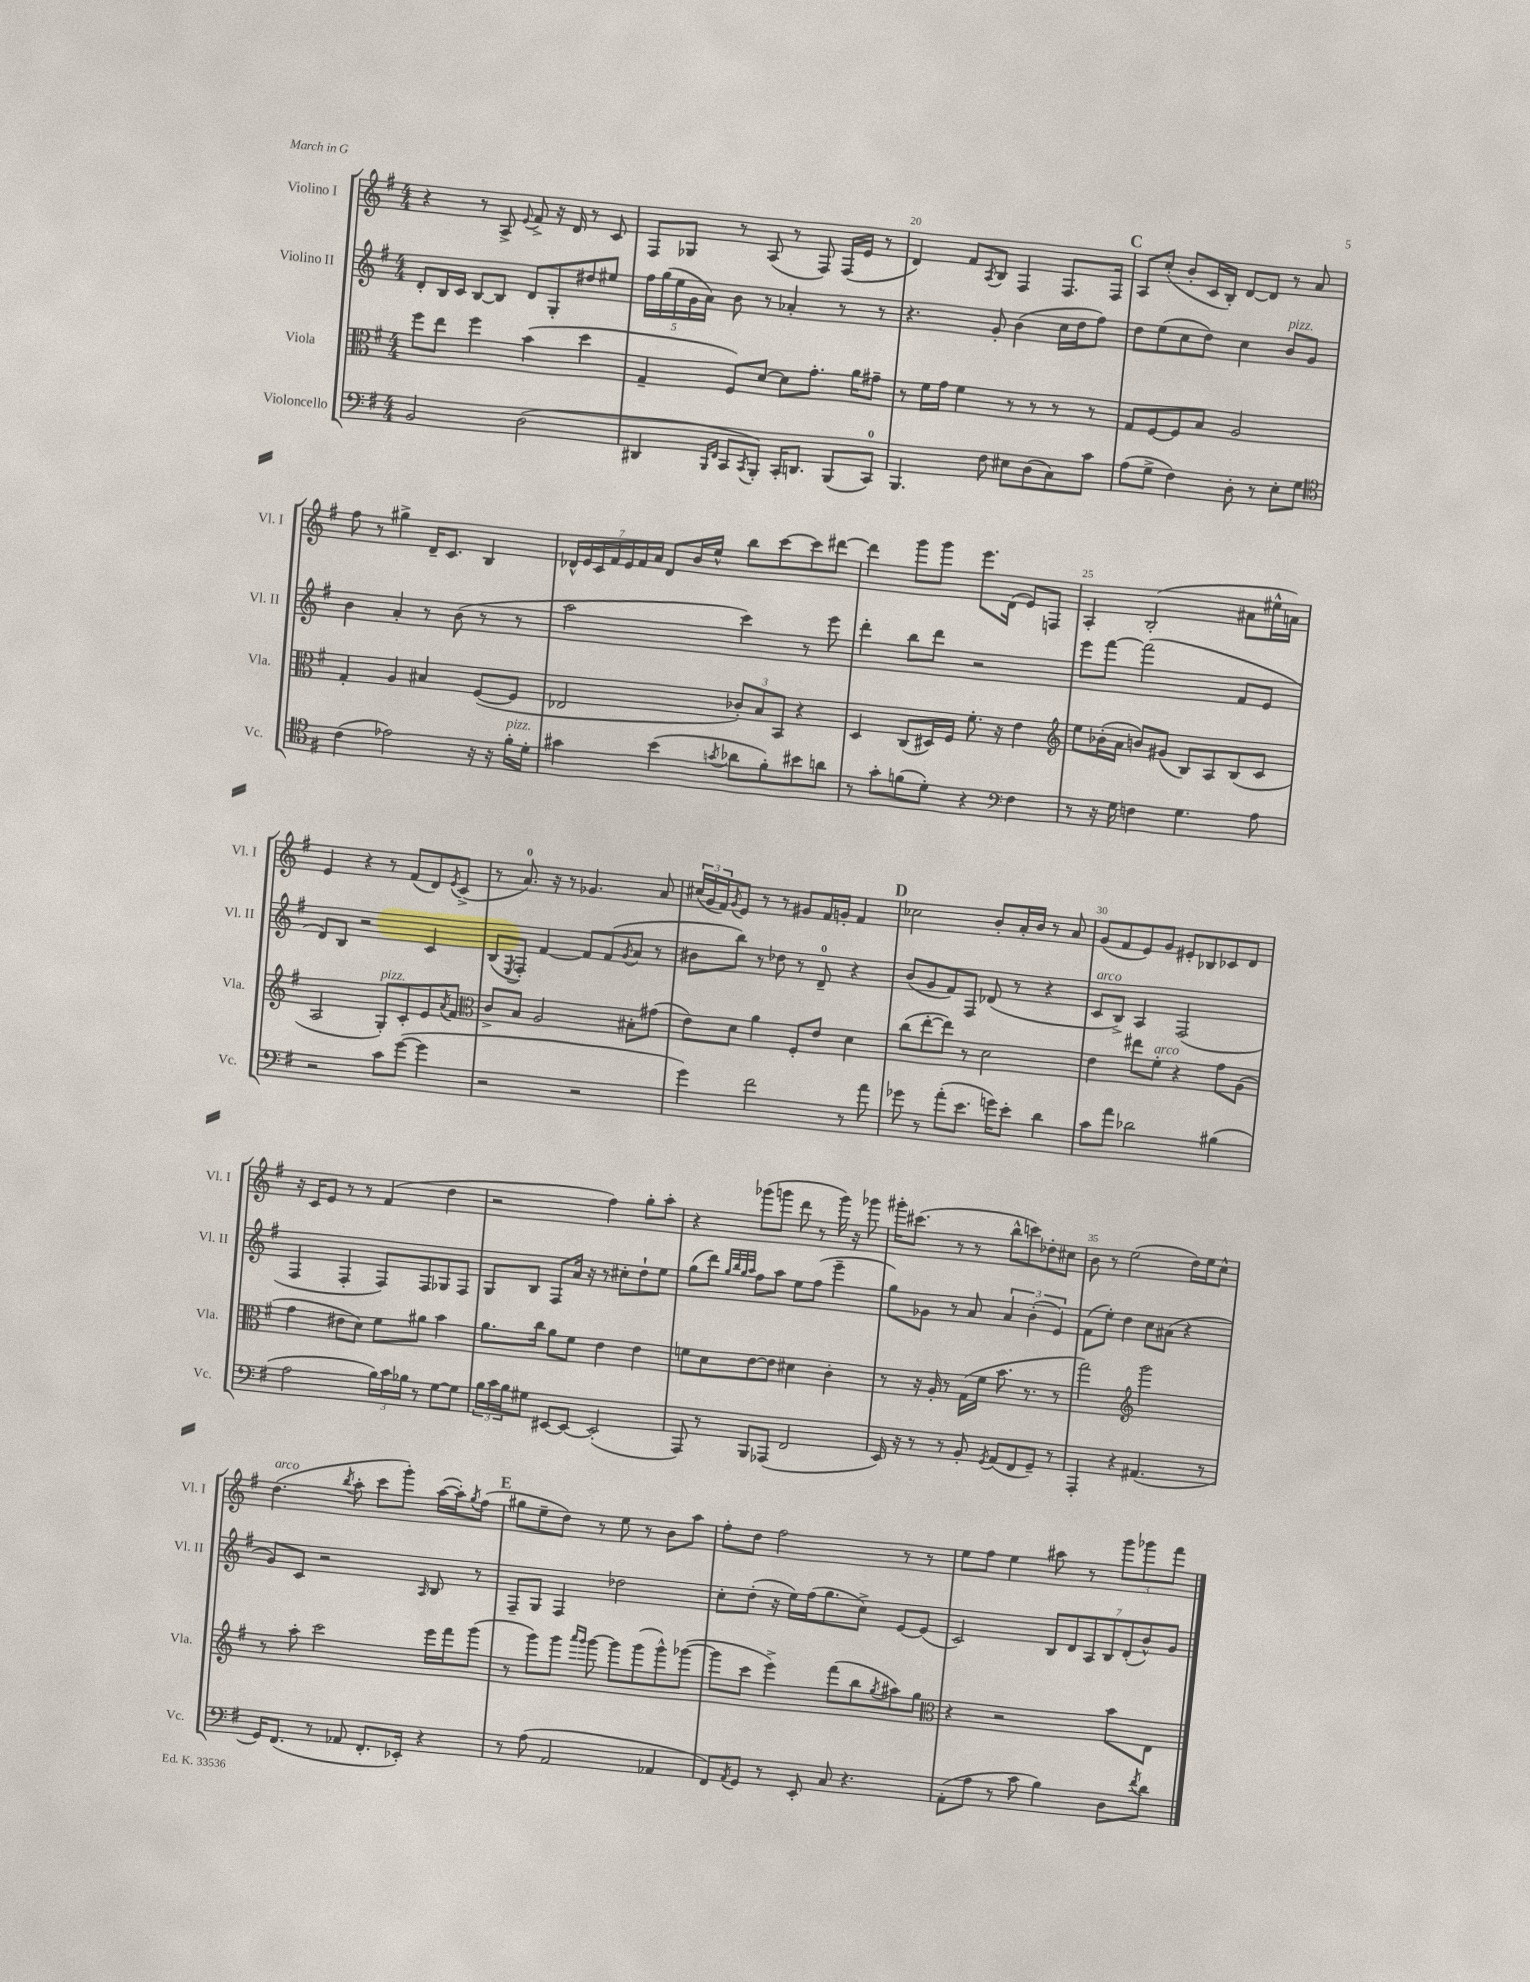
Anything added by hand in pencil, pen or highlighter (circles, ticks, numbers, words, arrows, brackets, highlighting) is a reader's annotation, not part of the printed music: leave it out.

**kern	**kern	**kern	**kern
*staff4	*staff3	*staff2	*staff1
*clefF4	*clefC3	*clefG2	*clefG2
*k[f#]	*k[f#]	*k[f#]	*k[f#]
*M4/4	*M4/4	*M4/4	*M4/4
2BB	8ff#	8d'	4r
.	8ee	16B	.
.	.	16c	.
.	4ff#	[8B	8r
.	.	8B]	8A^
.	.	.	8qqe
(2D	(4b	8d	8f#^
.	.	8G'	16r
.	.	.	16d
.	4dd	8dd#	8r
.	.	8ee#	8c
=	=	=	=
4DD#	4G~	20ff#	8F#
.	.	(20gg	.
.	.	20ee	.
.	.	.	8G-
.	.	20g	.
.	.	20a)	.
16qqBBB	.	.	.
16qqFF#	.	.	.
8CC	8F#)	8b	8r
8qCC	.	.	.
8BBB')	[8d	8r	(8A
16CC'	8d]	4a-'	8r
8.DD	.	.	.
.	8.g'	.	8F#)
(8BBB	.	8r	(16F#
.	16a	.	16e
8CC)	8g#~	8r	8r
=	=	=	=
4.BBB	8r	4.r	4d)
.	16f#	.	.
.	16g	.	.
.	4f#	.	8f#
.	.	.	8qA
8F#	.	8g'	8B
8E#	8r	(4b	4F#
(8D	8r	.	.
8C)	8r	16cc	8.F#
.	.	16dd	.
8c	8r	8ff#)	.
.	.	.	16F#
=	=	=	=
(8A	8G	8dd	8A
8G^	[8F#	(8ee	(8cc'
4F#)	8F#]	8cc	8b'
.	8B	8dd)	16c
.	.	.	16B')
8D'	2A	4cc	[8d
8r	.	.	8d]
8E'	.	8b	8r
8G	.	8g	8a
=	=	=	=
*clefC4	*	*	*
(4c	4G'	4b	8ff#
.	.	.	8r
2e-)	4A	4a'	4gg#^
.	4B#	8r	16d~
.	.	.	8.c
.	.	(8b	.
16r	([8F#	8r	4B
16r	.	.	.
16f#'	8F#]	8r	.
16d'	.	.	.
=	=	=	=
4g#	2E-	2aa	28d-^^
.	.	.	28e
.	.	.	28c
.	.	.	28f#
.	.	.	28e
.	.	.	28f#
.	.	.	28a
(4b	.	.	8d-
.	.	.	16b
.	.	.	16ee^^
8qg	.	.	.
8a-	12c-')	4ccc)	8bb
.	12B	.	.
8f#')	.	.	[8ccc
.	12BB	.	.
8b#	4r	8r	8ccc]
8a	.	8eee	[8ddd#
=	=	=	=
8r	4D	4ddd'	4ddd#]
8g'	.	.	.
(8f	(8C	8bb	8ggg
8d')	16D#)	8ddd	8ggg
.	16F#	.	.
4r	8.f#'	2r	8.eee
.	16r	.	(16d
*clefF4	*	*	*
4F#	4e	.	8e)
.	.	.	8F
=	=	=	=
*	*clefG2	*	*
8r	8ee	8eee	4A'
16r	(16b-'	[8fff#	.
16G	16a	.	.
4F	8b)	(2fff#]	(2B'
.	(8g#	.	.
4.G	8B)	.	.
.	8A	.	.
.	(8B	8f#	8a#
8A	8c	8e	16ee#^^
.	.	.	16a)
=	=	=	=
2r	2A	8d)	4e
.	.	8B	.
.	.	2r	4r
8c	8G')	.	8r
([8g	8c'	.	(8f#
4g]	8e	4c	8d)
.	8qa	.	8qe
.	8f#	.	(8c^
=	=	=	=
*	*clefC3	*	*
2r	8c^	(8B	8r
.	.	8qE	.
.	8B	8F#')	8.a)
.	2A	[4f#	.
.	.	.	16r
.	.	.	8r
2r	.	8f#]	4.g-
.	.	(8f#	.
.	.	8qg	.
.	8B#'	8a	.
.	(8g#	8r	8a
=	=	=	=
4g)	8e)	8b#	(24cc#
.	.	.	24g
.	.	.	24f#)
.	.	.	8qg
.	8d	8bb)	8e
2f#	4a	8r	8r
.	.	8dd-	8r
.	8F#'	8r	8g#
.	8e	8d~	16f#
.	.	.	16g'
8r	4d	4r	4f#
8a	.	.	.
=	=	=	=
8g-	(8cc	(8b	2cc-
8r	[8ee'	8g	.
(8a'	8ee])	8f#)	.
8.e	8r	8F#	.
.	2d	(8d-	8b'
16g)	.	.	.
8e'	.	8r	16a'
.	.	.	16b
4d	.	4r	8r
.	.	.	8a
=	=	=	=
8c	4e	8c	(8g
8a	.	8B^)	8f#
2d-	8ee#	4A	8e)
.	8f#'	.	8g
.	4r	(2F#	8e#'
.	.	.	8B-
(4B#	8g	.	8c-
.	(8A	.	8d
=	=	=	=
2A	4g	4F#	16r
.	.	.	16c
.	.	.	8e
.	8e#	4F#'	8r
.	8d)	.	8r
24B)	8f#	8F#)	(4f#
24c	.	.	.
24B-	.	.	.
8r	8a#	8F#	.
[8G	4b	8G-	4dd
8G]	.	8F#	.
=	=	=	=
24B	8.a	8G	2r
24c	.	.	.
24B	.	.	.
8G#	.	8B	.
.	16cc	.	.
[8EE#	8a	8F#	.
8EE#_	8f#	16a	.
.	.	16r	.
(2EE#']	4e	8r	4ff#)
.	.	8cc#'	.
.	4e	8dd`	8gg'
.	.	8ee	8aa'
=	=	=	=
8AAA)	8f	(8gg	4r
8r	8d	8ddd)	.
.	.	32qqgg	.
.	.	32qqbb	.
.	.	32qqgg	.
.	.	32qqaa	.
8BBB	[8e	8ff#	(8ggg-
(8AAA-	8e]	8aa	8ggg
2FF#	4d#	8ee	8ddd
.	.	(8ff#	8r
.	4c'	4eee~	16ggg)
.	.	.	16r
.	.	.	8ggg-
=	=	=	=
16EE)	8r	8gg)	16ggg#'
16r	.	.	(8.ccc#
8r	16r	8g-	.
.	16A'	.	.
8r	8r	8r	8r
8BB'	(16G	8a	8r
.	16f#	.	.
8qGG	.	.	.
(8AA	8.b	6a	8bb^^
8FF#	.	.	8ccc)
.	.	(6b'	.
.	8.r	.	.
8GG~)	.	.	8dd-'
.	.	6e)	.
8r	8r	.	8cc#
=	=	=	=
4AAA'	2gg)	(8f#	8b
.	.	8ee')	8r
4r	.	4dd	(2ee
*	*clefG2	*	*
(4.AA#	2ggg	8cc	.
.	.	(8a#	.
.	.	4r	16dd)
.	.	.	16ee
8r	.	.	8cc^^
=	=	=	=
16GG)	8r	8g)	(4.dd
(8.FF#	.	.	.
.	8aa'	8c	.
8r	2ccc	2r	.
.	.	.	8qbb
8AA-	.	.	8aa'
8.FF#'	.	.	8ccc
.	.	.	8ggg')
16EE-')	.	.	.
.	.	16qqA	.
4r	16eee	8B	([16aa
.	16fff#	.	16aa'])
.	.	.	8qgg
.	(8ggg	8r	(8ff#
=	=	=	=
8r	8r	8F#~	8gg#
(8A	8ggg)	8G	8ee~
2AA	8ggg	4F#	8dd)
.	16qqaaa	.	.
.	16qqggg	.	.
.	[8ggg	.	8r
.	8ggg]	2dd-	8ee
.	(8ggg	.	8r
4AA-	8ggg^^)	.	8b
.	([8ggg-	.	8aa
=	=	=	=
8FF#)	8ggg-]	8cc'	8ff#'
8qAA	.	.	.
8GG	8ccc	(8dd'	8dd
8r	4eee^)	16r	2ff#
.	.	16ee)	.
8EE'	.	(16ff#	.
.	.	8.gg	.
8C	(8fff#	.	.
4.r	8bb	8cc^)	.
.	8qgg	.	.
.	8aa#)	[8e	8r
.	8gg	(8e]	8r
=	=	=	=
*	*clefC3	*	*
(8AA'	4r	2c)	8ee
8A	.	.	8ff#
8r	2r	.	4ee
8c	.	.	.
4B)	.	14B	8aa#
.	.	14d	.
.	.	.	8r
.	.	14A	.
.	.	14B	.
8D	8b	.	12ggg
.	.	(14d'	.
.	.	.	12ggg-
.	.	14b^^)	.
8qf#	.	.	.
8d	8E	.	.
.	.	.	12fff#
.	.	14g	.
==	==	==	==
*-	*-	*-	*-
